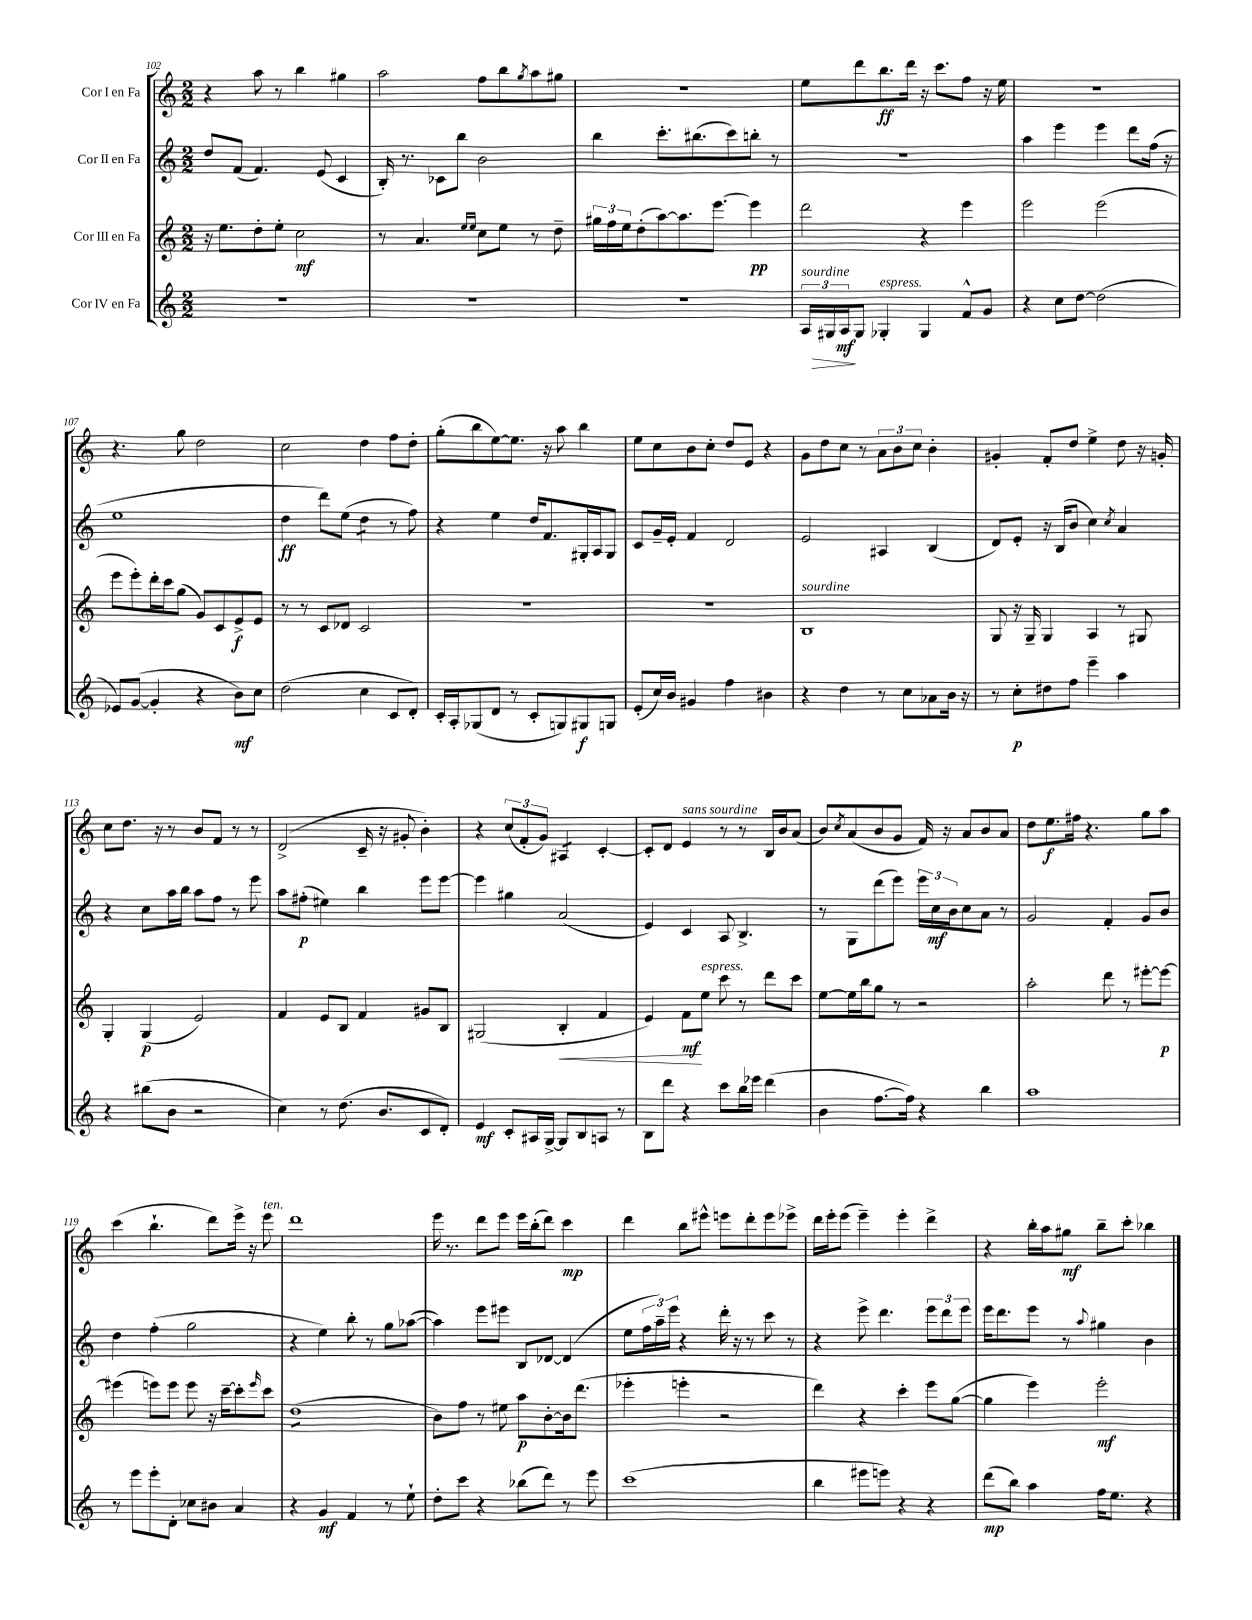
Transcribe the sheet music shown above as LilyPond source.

<<
\new StaffGroup <<
\new Staff = "s0" \with { instrumentName = "Cor I en Fa" } {
    \clef treble \key c \major \numericTimeSignature \time 2/2
    r4 a''8 r8 b''4 gis''4 |
    a''2 f''8 b''8 \acciaccatura { g''8 } a''8 gis''8 |
    r1 |
    e''8 d'''8 b''8.\ff d'''16 r16 c'''8. f''8 r16 e''16 |
    r1 |
    r4. g''8 d''2 |
    c''2 d''4 f''8 d''8-. |
    g''8-.( b''8 e''8~) e''8. r16 a''8 b''4 |
    e''8 c''8 b'8 c''8-. d''8 e'8 r4 |
    g'8 d''8 c''8 r8 \tuplet 3/2 { a'8 b'8 c''8 } b'4-. |
    gis'4-. f'8-. d''8 e''4-> d''8 r16 g'16-. |
    c''8 d''8. r16 r8 b'8 f'8 r8 r8 |
    d'2->( c'16-- r16 gis'8-. b'4-.) |
    r4 \tuplet 3/2 { c''8( f'8-. g'8) } ais4:8 c'4~-. |
    c'8-. d'8 e'4^\markup { \italic "sans sourdine" } r8 r8 b16 b'16 a'8( |
    b'8) \acciaccatura { c''8 } a'8( b'8 g'8 f'16) r16 a'8 b'8 a'8 |
    d''8 e''8.\f fis''16 r4. g''8 a''8 |
    c'''4( b''4.-! d'''8) e'''16-> r16 e'''8^\markup { \italic "ten." } |
    d'''1 |
    e'''16 r8. d'''8 e'''8 e'''16 b''16-.( d'''8) c'''4\mp |
    d'''4 b''8 eis'''8-^ e'''8 d'''8-. e'''8 ees'''8-> |
    d'''16 e'''16-. e'''8( e'''4--) e'''4-. d'''4-> |
    r4 b''16-. a''16 gis''8\mf b''8-- c'''8-. bes''4 \bar "|." |
}
\new Staff = "s1" \with { instrumentName = "Cor II en Fa" } {
    \clef treble \key c \major \numericTimeSignature \time 2/2
    d''8 f'8( f'4.) e'8( c'4 |
    b16-.) r8. ces'8 b''8 b'2 |
    b''4 c'''8.-. bis''8.( c'''8) b''8-. r8 |
    R1 |
    a''4 e'''4 e'''4 d'''8 f''16( r16 |
    e''1 |
    d''4\ff d'''8) e''8( d''4:8 r8 f''8) |
    r4 e''4 d''16 f'8. gis16-. a16 gis8 |
    c'8 g'16-- e'16-. f'4 d'2 |
    e'2 ais4 b4( |
    d'8) e'8-. r16 b16( b'8 c''4) \acciaccatura { c''8 } a'4 |
    r4 c''8 a''16 b''16 a''8 f''8 r8 e'''8 |
    a''8 fis''8-.\p( eis''4) b''4 e'''8 e'''8~ |
    e'''4 gis''4 a'2( |
    e'4) c'4 a8 b4.-> |
    r8 g8 d'''8( e'''8) \tuplet 3/2 { e'''16 c''16\mf b'16 } c''8 a'8 r8 |
    g'2 f'4-. g'8 b'8 |
    d''4 f''4-.( g''2 |
    r4 e''4) b''8-. r8 g''8 aes''8~( |
    aes''4) e'''8 eis'''8 b8 des'8~ des'4( |
    e''8 \tuplet 3/2 { f''16 a''16--) e'''16 } r4 d'''16-. r16 r8 c'''8 r8 |
    r4 e'''8-> d'''4. \tuplet 3/2 { e'''8 d'''8 e'''8 } |
    e'''16 d'''8. e'''8 r8 \appoggiatura { a''8 } gis''4 b'4 \bar "|." |
}
\new Staff = "s2" \with { instrumentName = "Cor III en Fa" } {
    \clef treble \key c \major \numericTimeSignature \time 2/2
    r16 e''8. d''8-. e''8-. c''2\mf |
    r8 a'4. \grace { e''16 e''16 } c''8 e''8 r8 d''8-- |
    \tuplet 3/2 { gis''16 f''16 e''16 } d''8-.( a''8~) a''8. e'''8.~ e'''4\pp |
    d'''2 r4 e'''4 |
    e'''2 e'''2( |
    e'''8 e'''8-.) d'''16-. c'''16 g''8( g'8) c'8 e'8->\f e'8 |
    r8 r8 c'8 des'8 c'2 |
    R1 |
    R1 |
    b1^\markup { \italic "sourdine" } |
    g8 r16 g16-- g4 a4 r8 gis8 |
    g4-. g4\p( e'2) |
    f'4 e'8 b8 f'4 gis'8 b8 |
    gis2( b4-.\< f'4 |
    e'4) f'8\mf\! e''8^\markup { \italic "espress." } c'''8 r8 d'''8 c'''8 |
    e''8~ e''16 b''16 g''8 r8 r2 |
    a''2-. d'''8 r8 eis'''8~-. eis'''8~\p |
    eis'''4( e'''8) e'''8 e'''8 r16 c'''16~-- c'''8-. \grace { e'''16 } c'''8 |
    d''1:8( |
    b'8) f''8 r8 eis''8 a''8\p b'8~-. b'16 d'''8.( |
    ees'''4-. e'''4-. r2 |
    d'''4) r4 c'''4-. e'''8 g''8~( |
    g''4 e'''4) e'''2-.\mf \bar "|." |
}
\new Staff = "s3" \with { instrumentName = "Cor IV en Fa" } {
    \clef treble \key c \major \numericTimeSignature \time 2/2
    R1 |
    R1 |
    R1 |
    \tuplet 3/2 { a16^\markup { \italic "sourdine" } gis16\> a16\mf\! } gis8 ges4-.^\markup { \italic "espress." } ges4 f'8-^ g'8 |
    r4 c''8 d''8~ d''2( |
    ees'8) g'8~( g'4-. r4 b'8\mf) c''8 |
    d''2( c''4 c'8 d'8-.) |
    c'16-. a16-. ges8( d'8 r8 c'8-. g8) gis8\f g8 |
    e'8-.( c''16) b'16 gis'4 f''4 bis'4 |
    r4 d''4 r8 c''8 aes'8 b'16 r16 |
    r8 c''8-.\p dis''8 f''8 e'''4-- a''4 |
    r4 bis''8( b'8 r2 |
    c''4) r8 d''8.( b'8. c'8 d'8-.) |
    e'4\mf c'8-. ais16 g16~-> g8 b8 a8 r8 |
    b8 d'''8 r4 c'''8 b''16 ees'''16 d'''4( |
    b'4 f''8.~ f''16) r4 b''4 |
    a''1 |
    r8 e'''8 e'''8-. d'8-. ces''8 bis'8 a'4 |
    r4 g'4\mf f'4 r8 e''8-! |
    d''8-. c'''8 r4 bes''8( d'''8) r8 e'''8 |
    c'''1( |
    b''4 eis'''8 e'''8) r4 r4 |
    d'''8\mp( b''8) a''4 f''16 e''8. r4 \bar "|." |
}
>>
>>
\layout { \context { \Score currentBarNumber = #102 } }
